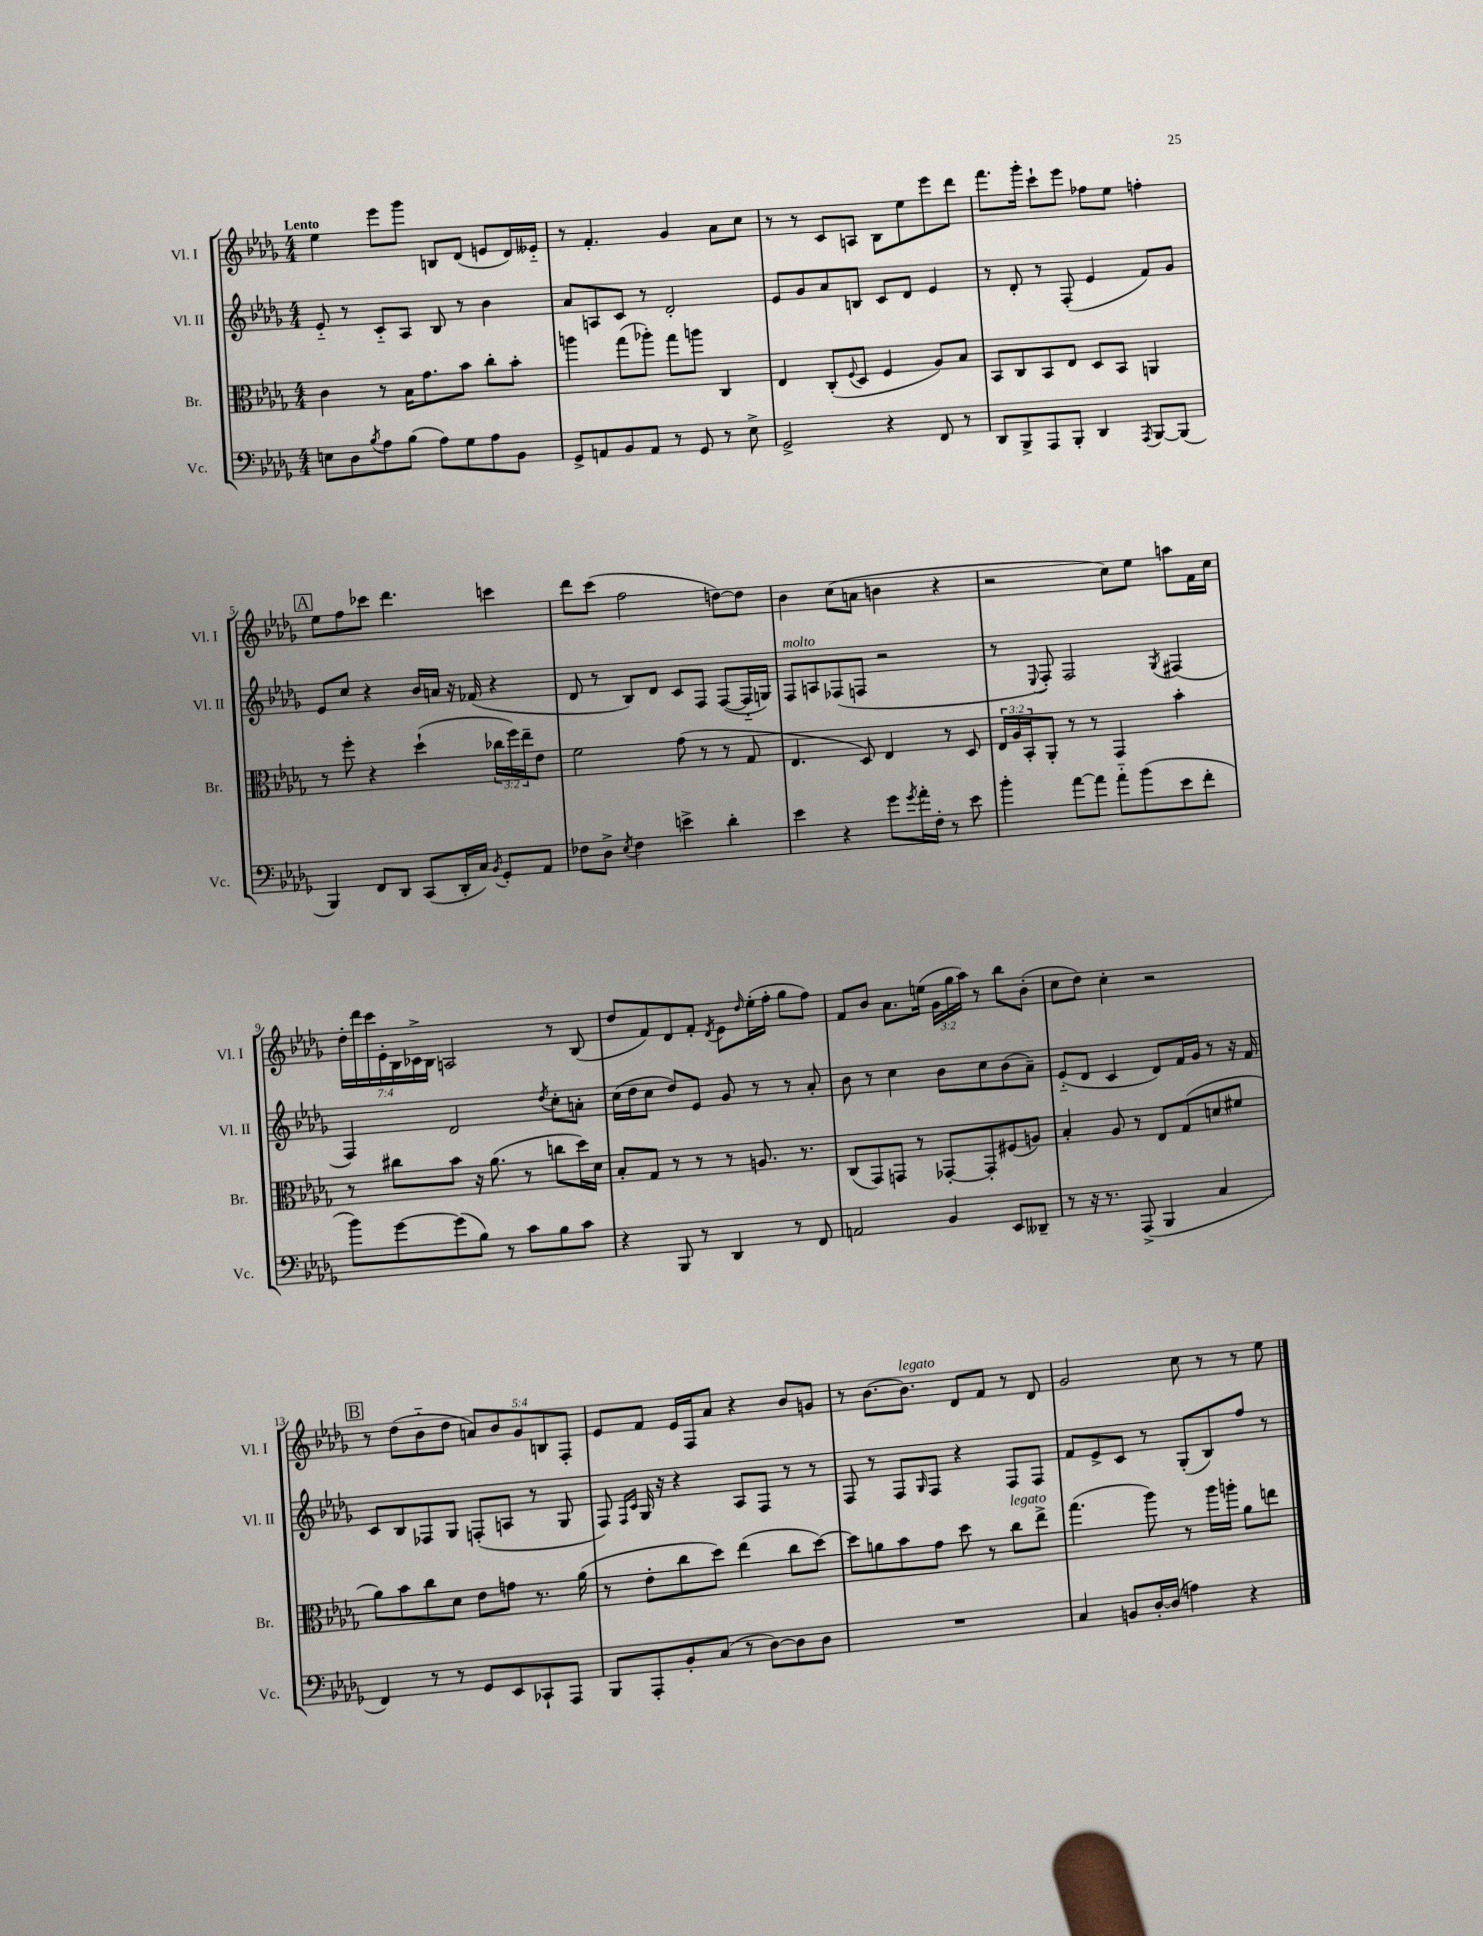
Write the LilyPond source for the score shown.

<<
\new StaffGroup <<
\new Staff = "s0" \with { instrumentName = "Vl. I" shortInstrumentName = "Vl. I" } {
    \clef treble \key des \major \numericTimeSignature \time 4/4 \override Staff.TupletNumber.text = #tuplet-number::calc-fraction-text \tempo "Lento"
    ees''4 ees'''8 ges'''8 b8 des'8( e'8 des'16) eeses'16-_ |
    r8 f'4.-. ges'4 aes'8 c''8 |
    r8 r8 c'8 a8 bes8 ees''8 ees'''8 des'''8 |
    f'''8. ges'''16-. c'''8-! ees'''8 fes''8 ees''8 f''4-. |
    \mark \markup { \box "A" } ees''8 f''8 ces'''8 des'''4. c'''4 |
    des'''8 c'''8( f''2 d''8~) d''8 |
    bes'4 c''8( a'8 b'4 r4 |
    r2 c''8) ees''8 a''8 f'16 c''16 |
    \tuplet 7/4 { des''16-. des'''16 c'''16 ees'16-. bes16 ces'16-> bes16 } a2 r8 bes8( |
    des''8 f'8) des'8 f'8-. \acciaccatura { des'8 } ees'8 \grace { des''16 } ees''16-.( f''16-. ges''8 f''8) |
    f'8 bes'8 aes'8. e''16( \tuplet 3/2 { ges'16 ges''16 aes''16) } r8 bes''8 bes'8-.( |
    c''8 des''8) c''4-. r2 |
    \mark \markup { \box "B" } r8 des''8( bes'8-_ des''8 \tuplet 5/4 { a'8) bes'8 ges'8 b8 f8-. } |
    ees'8 f'8 ees'16 f16 aes'8 r4 bes'8 g'8 |
    r8 bes'8.~ bes'8.^\markup { \italic "legato" } des'8 f'8 r8 des'8 |
    ges'2 c''8 r8 r8 ees''8 \bar "|." |
}
\new Staff = "s1" \with { instrumentName = "Vl. II" shortInstrumentName = "Vl. II" } {
    \clef treble \key des \major \numericTimeSignature \time 4/4
    ees'8-_ r8 c'8-_ aes8 bes8 r8 bes'4 |
    aes'8 a8 c'8 r8 des'2-. |
    ees'8 ges'8 aes'8 b8 c'8 des'8 ees'4 |
    r8 des'8-. r8 f8-.( ees'4 f'8) ges'8 |
    \mark \markup { \box "A" } ees'8 c''8 r4 bes'16 a'16 r16 fes'16( r4 |
    des'8 r8 bes8) des'8 c'8 f8 f8~( f16-_ g16) |
    f8^\markup { \italic "molto" } a8 fes8( f8 r2 |
    r8 \appoggiatura { ees8 } f8-.) f2 \acciaccatura { ges8 } fis4( |
    f4) des'2 \acciaccatura { des''8 } c''8-. a'8-. |
    c''16( des''16 c''8 des''8) ees'8 ges'8 r8 r8 aes'8-. |
    bes'8 r8 c''4 bes'8 c''8 bes'8( aes'8--) |
    ees'8-_( des'8 c'4 des'8) f'16 ges'16 r8 r16 f'16 |
    \mark \markup { \box "B" } c'8 bes8 fes8 ges8 f8-.( a8 r8 ges8 |
    f8) \grace { f16 c'16 } ges16 r16 r4 aes8 f8 r8 r8 |
    f8 r8 f8 \grace { ges16 } f8 r4 f8 f8 |
    f'8 ees'8-> c'8 r8 ges8-.( bes8) f''8 r8 \bar "|." |
}
\new Staff = "s2" \with { instrumentName = "Br." shortInstrumentName = "Br." } {
    \clef alto \key des \major \numericTimeSignature \time 4/4 \override Staff.TupletNumber.text = #tuplet-number::calc-fraction-text
    c'4 r8 bes16 ges'8. bes'8 c''8-. bes'8-. |
    a''4 ges''8( aes''8-.) ges''8 a''8 c4 |
    ees4 c8-.( \appoggiatura { f8 } des8 f4 aes8) bes8 |
    bes,8 c8 bes,8 ees8 des8 bes,8 a,4 |
    \mark \markup { \box "A" } r8 f''8-. r4 des''4-!( \tuplet 3/2 { ces''16 f''16) ees''16-- } ees'8 |
    f'2 ges'8( r8 r8 ges8 |
    ees4. des8) ees4 r8 des8 |
    \tuplet 3/2 { ees16 aes16 bes,16-. } aes,8-. r8 r8 ges,4 bes'4-. |
    r8 cis''8 bes'8 r16 aes'8.( r8 c''8 des''16) des'16 |
    bes8-. ges8 r8 r8 r8 a8. r8. |
    c8( ges,8) g,8 r8 ges,8~-. ges,8-. fis8( a8) |
    bes4-. aes8 r8 ees8 ges8( d'8 fis'8 |
    \mark \markup { \box "B" } aes'8) bes'8 c''8 des'8 ees'8 g'8 r8. aes'16( |
    r8 ees'8-. c''8 des''8) ees''4( c''8 des''8~) |
    des''8 a'8 bes'8 ges'8 des''8 r8 c''8^\markup { \italic "legato" } ees''8-> |
    ges''4.( aes''8) r8 aes''16 a''16-. aes'8 e''8 \bar "|." |
}
\new Staff = "s3" \with { instrumentName = "Vc." shortInstrumentName = "Vc." } {
    \clef bass \key des \major \numericTimeSignature \time 4/4
    e8 des8 \acciaccatura { bes8 } aes8 bes8( aes8) ges8 aes8 bes,8 |
    ges,8-> a,8 bes,8 a,8 r8 ges,8 r8 ees8-> |
    ges,2-> r4 f,8 r8 |
    des,8 bes,,8-> aes,,8 bes,,8-. des,4 \acciaccatura { aes,,8 } bes,,8~ bes,,8( |
    \mark \markup { \box "A" } bes,,4) f,8 des,8 c,8( des,16-. c16) \acciaccatura { bes,8 } ges,8-. aes,8 |
    fes8 des8-> \acciaccatura { ees8 } fes4 e'4-> des'4-. |
    ees'4 r4 ges'8 \acciaccatura { ges'8 } aes'16-. f16-. r8 ees'8 |
    bes'4-. aes'8~ aes'8 aes'8-_ bes'8( ees'8 f'8-. |
    bes'8) ges'8~ ges'8( bes8) r8 c'8 bes8 c'8 |
    r4 bes,,8 r8 des,4 r8 f,8 |
    a,2 bes,4 ees,8 deses,8-- |
    r8 r16 r8. aes,,8->( bes,,4 c4 |
    \mark \markup { \box "B" } f,4) r8 r8 ges,8 ees,8 ces,8-! aes,,8 |
    bes,,8 aes,,8-. bes,8-. c8( r8 des8~) des8 des8 |
    R1 |
    c4 b,8 des16~-. des16( a4) r4 \bar "|." |
}
>>
>>
